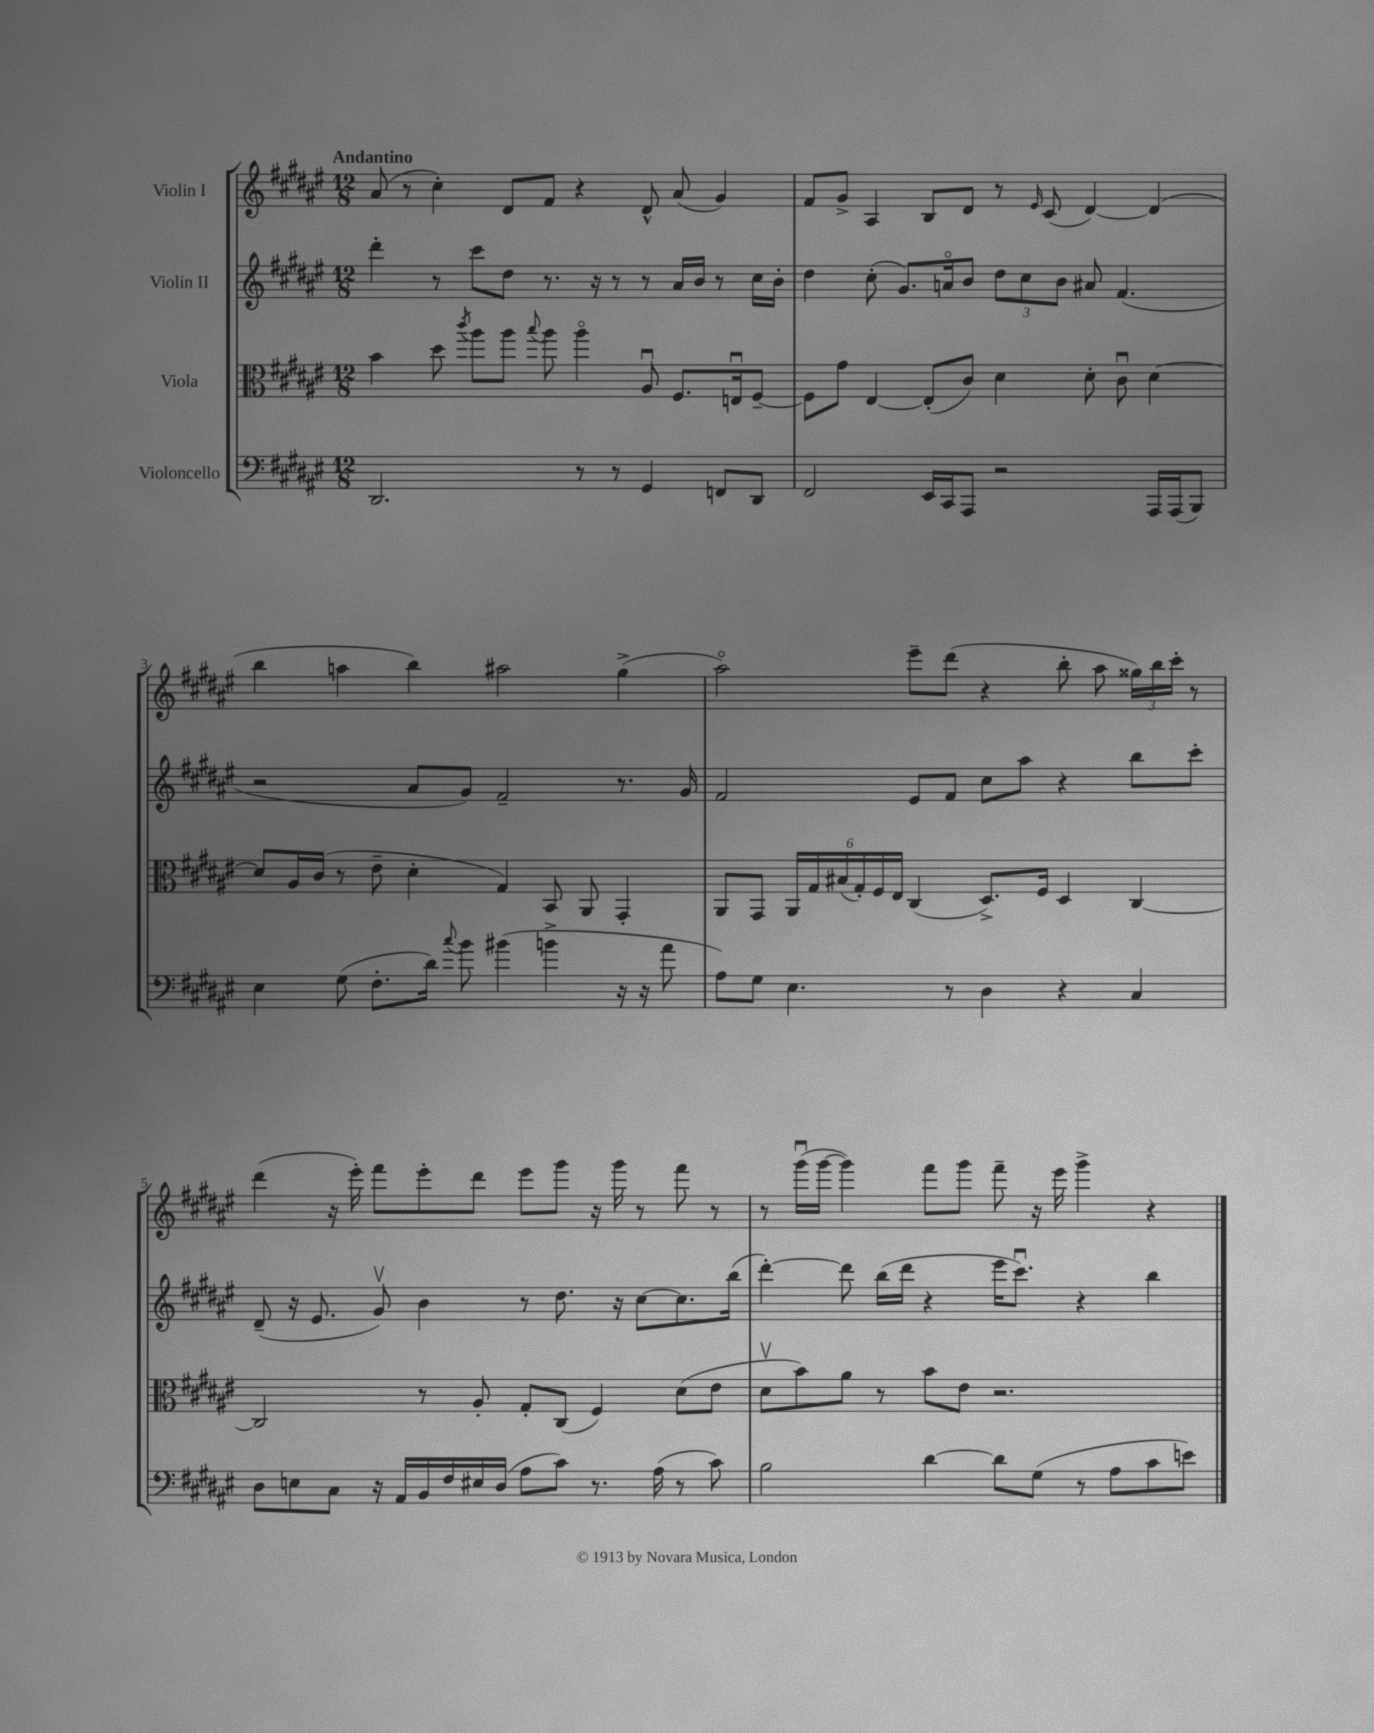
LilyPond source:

<<
\new StaffGroup <<
\new Staff = "s0" \with { instrumentName = "Violin I" } {
    \clef treble \key fis \major \numericTimeSignature \time 12/8 \tempo "Andantino"
    \autoBeamOff ais'8( r8 cis''4-.) dis'8[ fis'8] r4 dis'8-^ ais'8( gis'4) |
    fis'8[ gis'8]-> ais4 b8[ dis'8] r8 \grace { eis'16 } cis'8( dis'4~) dis'4( |
    b''4 a''4 b''4) ais''2 gis''4->( |
    ais''2\flageolet) eis'''8[-- dis'''8]( r4 b''8-. ais''8 \tuplet 3/2 { gisis''16[) b''16 cis'''16]-. } r8 |
    dis'''4( r16 eis'''16-.) fis'''8[ eis'''8-. dis'''8] eis'''8[ gis'''8] r16 gis'''16 r8 fis'''8 r8 |
    r8 gis'''16[\downbow( gis'''16]~ gis'''4) fis'''8[ gis'''8] fis'''8-- r16 eis'''16 gis'''4-> r4 \bar "|." |
}
\new Staff = "s1" \with { instrumentName = "Violin II" } {
    \clef treble \key fis \major \numericTimeSignature \time 12/8
    \autoBeamOff dis'''4-. r8 cis'''8[ dis''8] r8. r16 r8 r8 ais'16[ b'16] r8 cis''16[ b'16]-. |
    dis''4 cis''8-.( gis'8.[) a'16\flageolet b'8] \tuplet 3/2 { dis''8[ cis''8 b'8] } ais'8 fis'4.( |
    r2 ais'8[ gis'8]) fis'2-- r8. gis'16 |
    fis'2 eis'8[ fis'8] cis''8[ ais''8] r4 b''8[ cis'''8]-. |
    dis'8--( r16 eis'8. gis'8\upbow) b'4 r8 dis''8. r16 cis''8[~ cis''8. b''16]( |
    dis'''4~-.) dis'''8 b''16[( dis'''16] r4 eis'''16[ cis'''8.]\downbow) r4 b''4 \bar "|." |
}
\new Staff = "s2" \with { instrumentName = "Viola" } {
    \clef alto \key fis \major \numericTimeSignature \time 12/8
    \autoBeamOff b'4 dis''8 \acciaccatura { cis'''8 } ais''8[ ais''8] \appoggiatura { b''8 } ais''8 ais''4\flageolet ais8\downbow fis8.[ e16\downbow fis8]~-- |
    fis8[ gis'8] eis4~ eis8[-.( cis'8]) dis'4 dis'8-. cis'8\downbow dis'4~ |
    dis'8[ ais16 cis'16]( r8 eis'8-- dis'4-. gis4) b,8 ais,8 gis,4-. |
    ais,8[ gis,8] \tuplet 6/4 { ais,16[ gis16 bis16( gis16-.) fis16 eis16] } cis4( dis8.[->) fis16] dis4 cis4~ |
    cis2 r8 ais8-. gis8[-. cis8]( fis4) dis'8[( eis'8] |
    dis'8[\upbow b'8) ais'8] r8 b'8[ eis'8] r2. \bar "|." |
}
\new Staff = "s3" \with { instrumentName = "Violoncello" } {
    \clef bass \key fis \major \numericTimeSignature \time 12/8
    \autoBeamOff dis,2. r8 r8 gis,4 f,8[ dis,8] |
    fis,2 eis,16[ cis,16 ais,,8] r2 ais,,16[ ais,,16( b,,8]) |
    eis4 gis8( fis8.[-. dis'16]) \appoggiatura { cis''8 } b'8 bis'4( b'4-> r16 r16 ais'8 |
    ais8[) gis8] eis4. r8 dis4 r4 cis4 |
    dis8[ e8 cis8] r16 ais,16[ b,16 fis16 eis16 dis16]( ais8[ cis'8]) r8. ais16( r8 cis'8) |
    b2 dis'4~ dis'8[ gis8]( r8 ais8[ cis'8 e'8]) \bar "|." |
}
>>
>>
